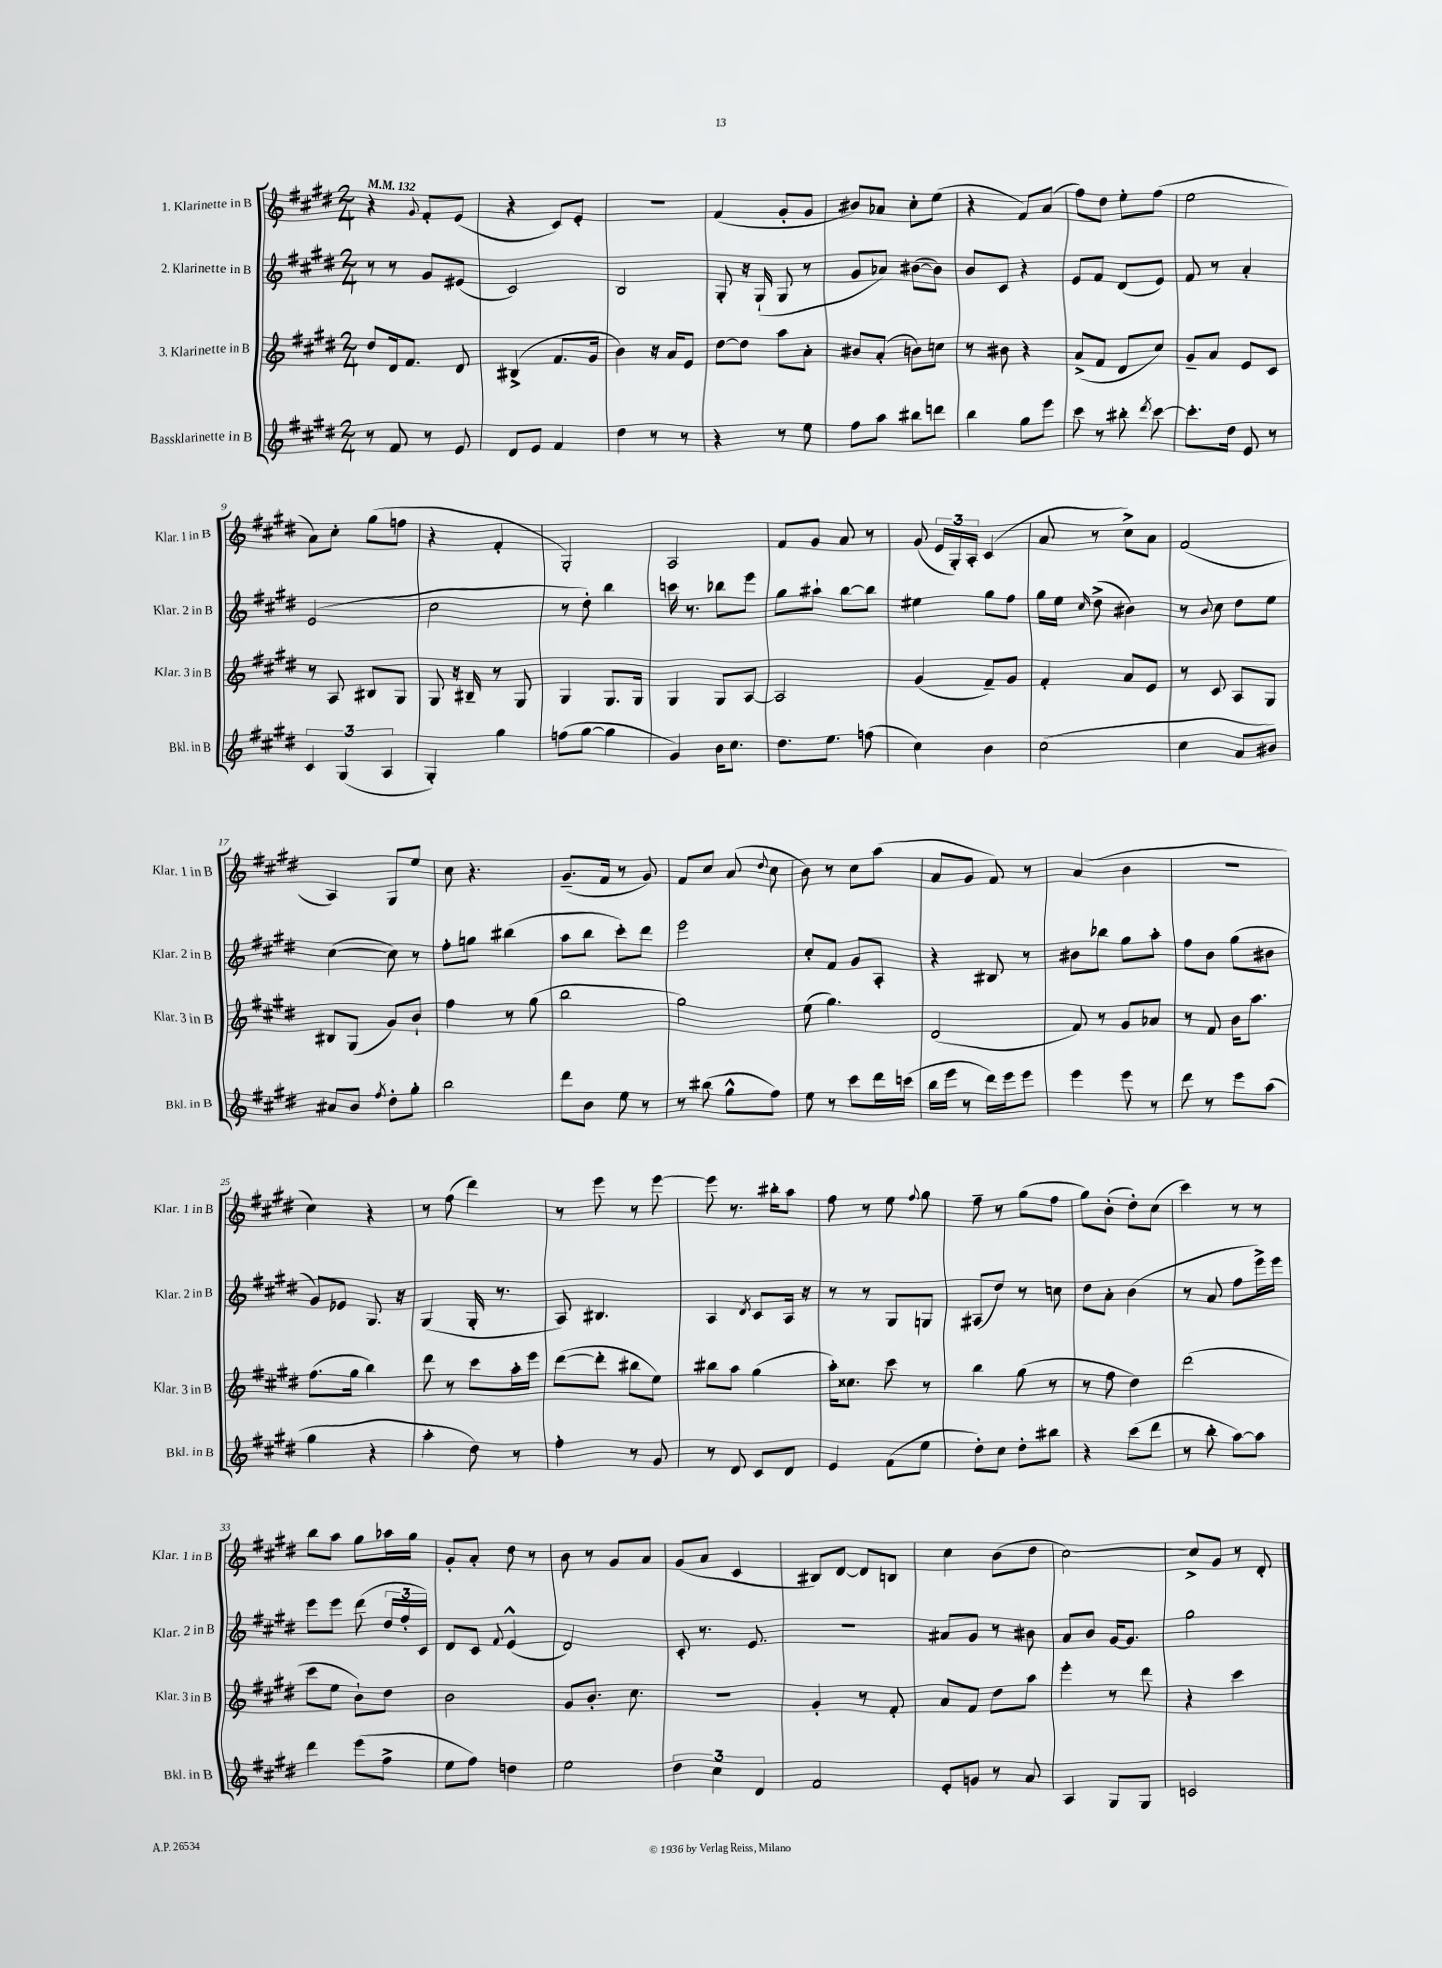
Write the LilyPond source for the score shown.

<<
\new StaffGroup <<
\new Staff = "s0" \with { instrumentName = "1. Klarinette in B" shortInstrumentName = "Klar. 1 in B" } {
    \clef treble \key e \major \numericTimeSignature \time 2/4 \tempo 4 = 132
    \autoBeamOff r4 \appoggiatura { gis'8 } fis'8[-. e'8]( |
    r4 cis'8[) e'8]-. |
    R2 |
    fis'4( gis'8[-. gis'8] |
    bis'8[) aes'8] cis''8[-. e''8]( |
    r4 fis'8[) a'8]( |
    fis''8[) dis''8] e''8[-. fis''8]( |
    e''2 |
    a'8[) cis''8]-. gis''8[( f''8] |
    r4 fis'4-. |
    gis2-.) |
    a2 |
    fis'8[ gis'8] a'8 r8 |
    gis'8( \tuplet 3/2 { e'16[ gis16-.) a16]-. } cis'4( |
    a'8 r8 cis''8[->) a'8] |
    fis'2( |
    a4) gis8[ e''8] |
    cis''8 r4. |
    gis'8.[--( fis'16] r8 gis'8) |
    fis'8[ cis''8] a'8( \appoggiatura { dis''8 } cis''8 |
    b'8) r8 cis''8[ a''8]( |
    a'8[ gis'8] fis'8) r8 |
    a'4( b'4 |
    R2 |
    cis''4) r4 |
    r8 fis''8( dis'''4) |
    r8 e'''8 r8 e'''8~ |
    e'''8 r8. bis''16[-. a''8] |
    fis''8 r8 e''8 \appoggiatura { fis''8 } gis''8 |
    fis''8-- r8 gis''8[( fis''8] |
    gis''8[) b'8]-.( dis''8[-.) cis''8]( |
    cis'''4) r8 r8 |
    b''8[ a''8] gis''8[ aes''16 gis''16] |
    gis'8[-. a'8]-. dis''8 r8 |
    b'8 r8 gis'8[ a'8] |
    gis'8[( a'8] cis'4 |
    bis8[) dis'8]~ dis'8[ b8] |
    cis''4 b'8[( dis''8] |
    cis''2~) |
    cis''8[-> gis'8] r8 dis'8-. \bar "|." |
}
\new Staff = "s1" \with { instrumentName = "2. Klarinette in B" shortInstrumentName = "Klar. 2 in B" } {
    \clef treble \key e \major \numericTimeSignature \time 2/4
    \autoBeamOff r8 r8 gis'8[ eis'8]( |
    cis'2) |
    b2 |
    gis8-. r16 gis16-!( gis8 r8 |
    gis'8[ aes'8]) bis'8[~( bis'8]) |
    b'8[ cis'8] r4 |
    e'8[ fis'8] dis'8[( e'8]) |
    fis'8 r8 a'4-. |
    e'2( |
    cis''2 |
    r8 dis''8-.) b''4 |
    c'''16 r8. bes''8[ e'''8] |
    gis''8[ ais''8]-! b''8[~ b''8] |
    eis''4 gis''8[ fis''8] |
    gis''16[ e''16] \grace { cis''16 } dis''8->( bis'4) |
    r8 \appoggiatura { b'8 } cis''8 dis''8[ e''8] |
    cis''4~( cis''8) r8 |
    fis''8[-. g''8] bis''4( |
    a''8[ b''8] cis'''8[-.) dis'''8] |
    e'''2 |
    cis''8[-. fis'8] gis'8[ a8]-. |
    r4 bis8 r8 |
    bis'8[ bes''8] gis''8[ a''8]-. |
    fis''8[ b'8] gis''8[( bis'8] |
    gis'8[) ees'8] gis8. r16 |
    gis4( gis16-. r8. |
    a8) bis4. |
    a4 \acciaccatura { dis'8 } cis'8[ a16] r16 |
    r8 r8 gis8[ g8] |
    ais8[( dis''8]) r8 c''8 |
    dis''8[ a'8]-. b'4( |
    r8 a'8 fis''8[ e'''16->) e'''16] |
    e'''8[ e'''8] dis'''8( \tuplet 3/2 { dis''16[ fis''16-. cis'16]) } |
    dis'8[ cis'8] \appoggiatura { fis'8 } e'4-^( |
    dis'2) |
    cis'8-. r8. e'8. |
    R2 |
    ais'8[ gis'8] r8 bis'8 |
    a'8[ b'8] gis'16[~ gis'8.] |
    gis''2 \bar "|." |
}
\new Staff = "s2" \with { instrumentName = "3. Klarinette in B" shortInstrumentName = "Klar. 3 in B" } {
    \clef treble \key e \major \numericTimeSignature \time 2/4
    \autoBeamOff dis''8[ dis'16 fis'8.] dis'8 |
    bis4->( fis'8.[ gis'16] |
    b'4) r16 a'16[ e'8] |
    dis''8[~ dis''8] a''8[ a'8]-. |
    bis'8[ a'8]-.( b'8[) c''8] |
    r8 bis'8 r4 |
    a'8[->( fis'8] dis'8[ cis''8]) |
    gis'8[-- a'8] e'8[ cis'8] |
    r8 a8 bis8[ gis8] |
    gis8 r16 bis16-- r8 gis8 |
    gis4 gis8.[ gis16] |
    gis4 gis8[ a8]~ |
    a2 |
    gis'4( fis'8[--) gis'8] |
    fis'4-. a'8[ e'8] |
    r8 cis'8 a8[ gis8] |
    bis8[ gis8]( gis'8[) b'8]-! |
    fis''4 r8 gis''8( |
    b''2 |
    gis''2) |
    e''8( gis''4.) |
    dis'2( |
    fis'8) r8 gis'8[ aes'8] |
    r8 fis'8 b'16[ a''8.] |
    fis''8.[( gis''16] b''4) |
    dis'''8 r8 cis'''8[ a''16-. e'''16] |
    dis'''8[~( dis'''8]-. bis''8[ e''8]) |
    bis''8[ a''8] gis''4( |
    a''16[-.) cisis''8.] cis'''8 r8 |
    b''4 gis''8( r8 |
    r8 fis''8 dis''4) |
    dis'''2( |
    cis'''8[ e''8] b'8[-!) dis''8] |
    b'2 |
    gis'8[ b'8.]-. cis''8. |
    r2 |
    gis'4-. r8 fis'8-. |
    a'8[ fis'8] dis''8[ a''8] |
    e'''4-. r8 dis'''8 |
    r4 cis'''4 \bar "|." |
}
\new Staff = "s3" \with { instrumentName = "Bassklarinette in B" shortInstrumentName = "Bkl. in B" } {
    \clef treble \key e \major \numericTimeSignature \time 2/4
    \autoBeamOff r8 fis'8 r8 e'8 |
    dis'8[ e'8] fis'4 |
    dis''4 r8 r8 |
    r4 r8 e''8 |
    fis''8[ a''8] bis''8[ d'''8] |
    b''4 gis''8[ e'''8] |
    cis'''8 r8 bis''8-. \acciaccatura { dis'''8 } cis'''8~ |
    cis'''8.[-. dis''16] e'8 r8 |
    \tuplet 3/2 { cis'4 gis4( a4 } |
    gis4-.) gis''4 |
    f''8[( gis''8]~ gis''4 |
    gis'4) b'16[ cis''8.] |
    dis''8.[ e''8.] f''8( |
    cis''4) b'4 |
    cis''2( |
    cis''4 a'8[ bis'8]) |
    ais'8[ b'8] \acciaccatura { fis''8 } dis''8[-. gis''8]-. |
    b''2 |
    dis'''8[ b'8] e''8 r8 |
    r8 bis''8( gis''8[-^ fis''8]) |
    e''8 r8 cis'''8[ dis'''16 c'''16]( |
    b''16[ e'''16] r8 dis'''16[) e'''16 e'''8] |
    e'''4 e'''8 r8 |
    dis'''8 r8 e'''8[ a''8]( |
    gis''4 r4 |
    a''4-. dis''8) r8 |
    fis''4-. r8 gis'8 |
    r8 dis'8 cis'8[ dis'8] |
    e'4 fis'8[( e''8] |
    dis''8[-.) cis''8] dis''8[-. bis''8] |
    r4 cis'''8[( dis'''8] |
    r8 b''8-. a''8[~) a''8] |
    dis'''4 e'''8[( fis''8]-> |
    e''8[ fis''8]) d''4 |
    e''2 |
    \tuplet 3/2 { dis''4 cis''4 dis'4 } |
    fis'2 |
    e'8[-. g'8] r8 a'8 |
    a4 gis8[ gis8] |
    c'2 \bar "|." |
}
>>
>>
